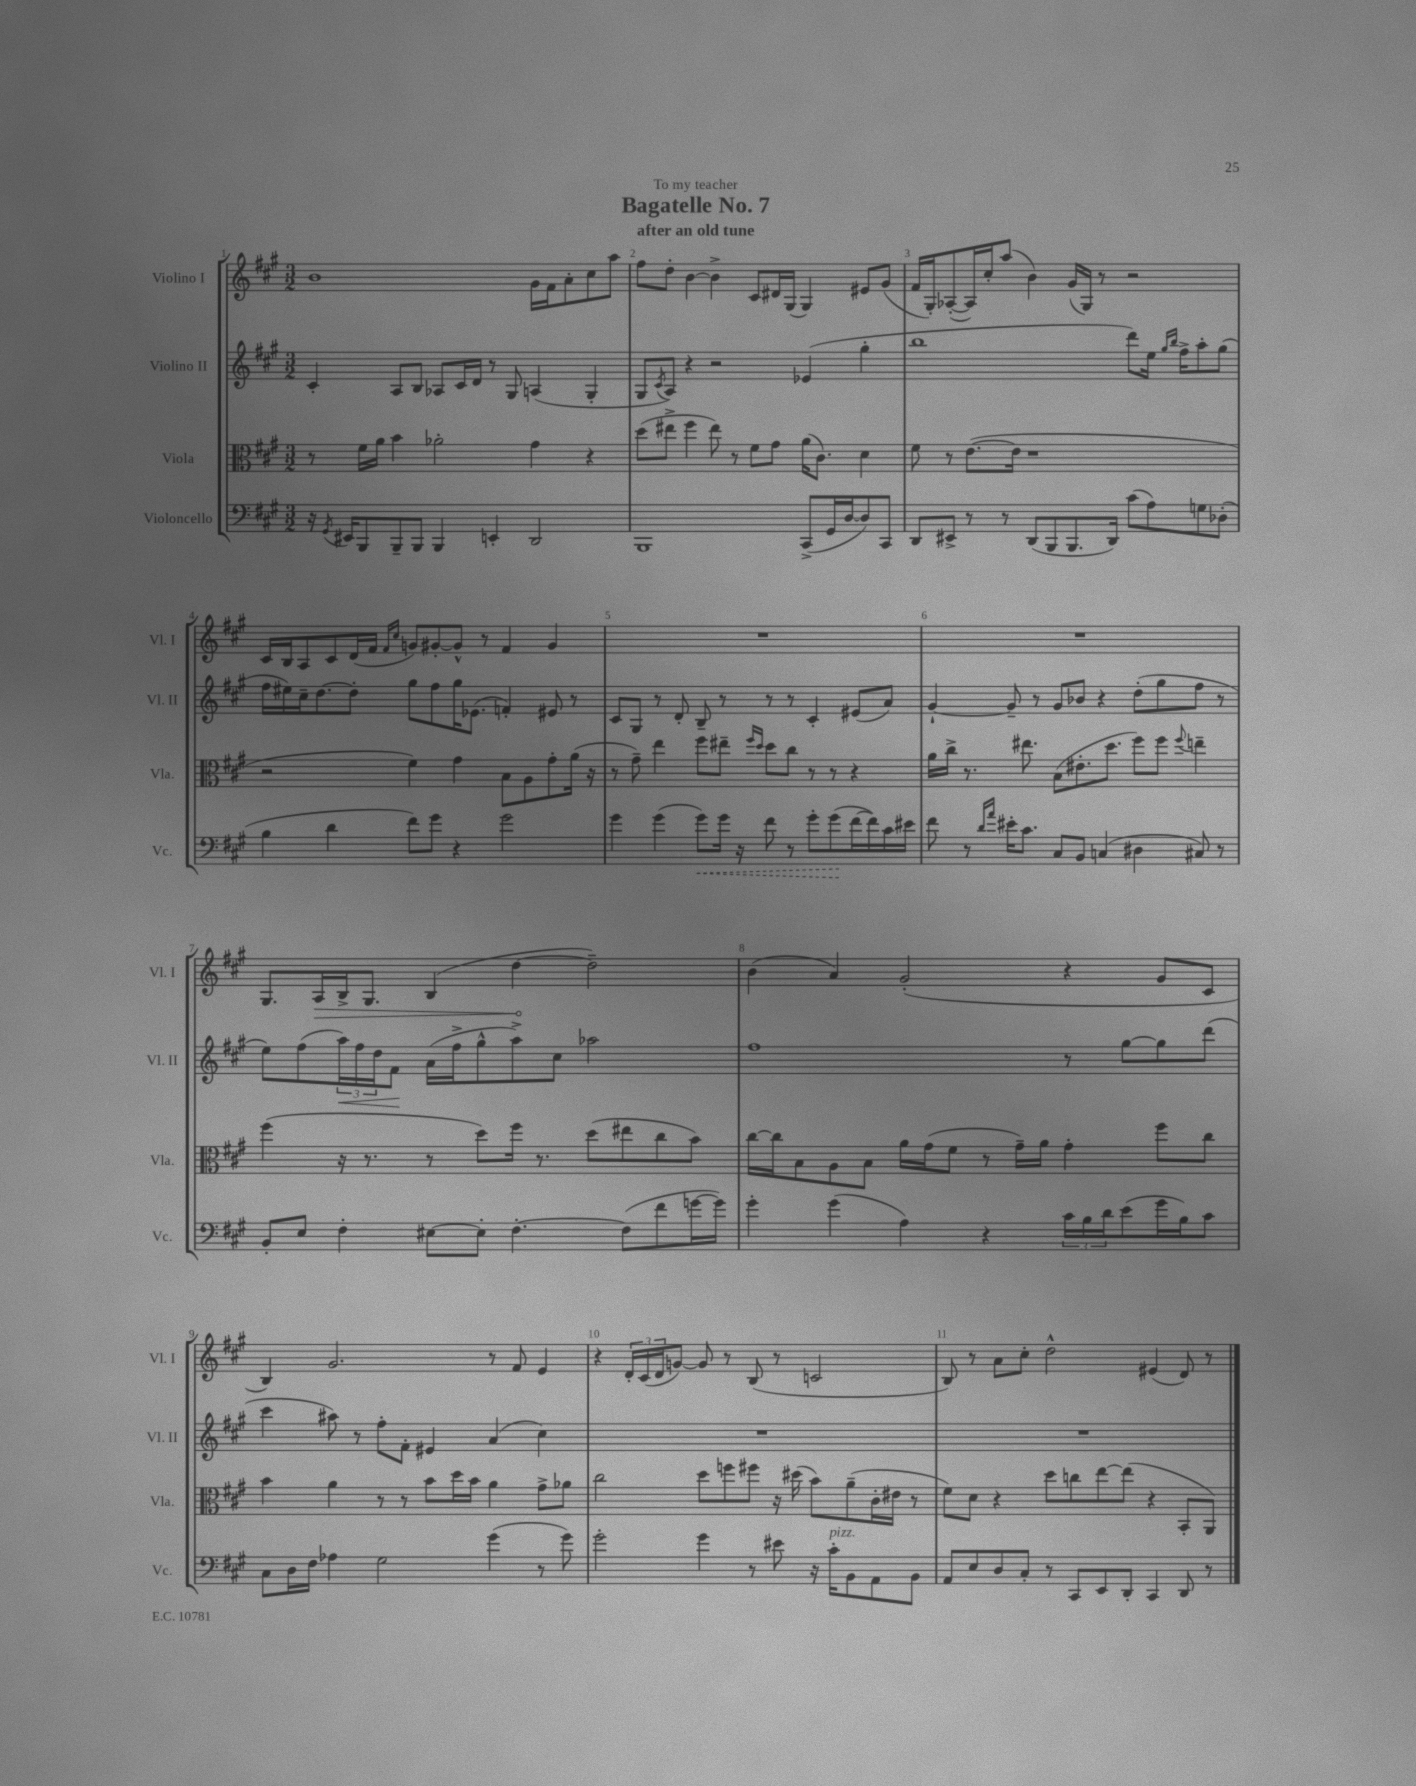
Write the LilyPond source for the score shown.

\header { title = "Bagatelle No. 7" subtitle = "after an old tune" dedication = "To my teacher" }
<<
\new StaffGroup <<
\new Staff = "s0" \with { instrumentName = "Violino I" shortInstrumentName = "Vl. I" } {
    \clef treble \key a \major \numericTimeSignature \time 3/2
    b'1 gis'16 fis'16 a'8-. cis''8 a''8 |
    fis''8 d''8-. b'4~ b'4-> cis'8 dis'16 gis16( gis4) eis'8 gis'8( |
    fis'16 gis16-.) aes8~-.( aes16) cis''16-. a''8( b'4) gis'16( gis16) r8 r2 |
    cis'16 b16 a8 cis'8 d'16( fis'16 \grace { fis'16 cis''16 } g'8) gis'8~-. gis'8-^ r8 fis'4 gis'4 |
    R1. |
    R1. |
    gis8. \once \override Hairpin.circled-tip = ##t a16\> b16-> gis8. b4( d''4~\! d''2--) |
    b'4( a'4) gis'2-.( r4 gis'8 cis'8 |
    b4) gis'2. r8 fis'8 e'4 |
    r4 \tuplet 3/2 { d'16-. cis'16( d'16 } g'8~) g'8 r8 b8( r8 c'2 |
    b8) r8 a'8 cis''8-. d''2-^ eis'4( d'8) r8 \bar "|." |
}
\new Staff = "s1" \with { instrumentName = "Violino II" shortInstrumentName = "Vl. II" } {
    \clef treble \key a \major \numericTimeSignature \time 3/2
    cis'4-. a8 b8 aes8 cis'16 d'16 r8 gis8 a4( gis4-. |
    gis8 \acciaccatura { cis'8 } a8) r4 r2 ees'4( gis''4-. |
    b''1 d'''8) e''16 \grace { gis''16 b''16 } fis''16-> a''8-. gis''8( |
    fis''16 eis''16) cis''16-- d''8.~ d''8-. gis''8 fis''8 gis''16 ees'8.( f'4-.) eis'8 r8 |
    cis'8 gis8 r8 d'8-. b8-- r8 r8 r8 cis'4-. eis'8( a'8) |
    gis'4~-! gis'8-- r8 gis'8 bes'8 r4 d''8-.( gis''8 fis''8 r8 |
    e''8) fis''8( \tuplet 3/2 { a''16\<) fis''16 d''16 } fis'8\! a'16( fis''16-> gis''8-^ a''8->) cis''8 aes''2 |
    fis''1 r8 gis''8~ gis''8 d'''8( |
    cis'''4 ais''8) r8 fis''8-. fis'8-. eis'4 a'4( cis''4) |
    R1. |
    R1. \bar "|." |
}
\new Staff = "s2" \with { instrumentName = "Viola" shortInstrumentName = "Vla." } {
    \clef alto \key a \major \numericTimeSignature \time 3/2
    r8 fis'16 a'16 b'4 aes'2-. gis'4 r4 |
    d''8( eis''8-> fis''4 eis''8) r8 fis'8 gis'8 a'16( cis'8.) d'4 |
    fis'8 r8 e'8.~( e'16 r1 |
    r2 fis'4) gis'4 b8 a8 gis'8-. a'16( r16 |
    r8 gis'8--) e''4 fis''8 eis''8-- \grace { fis''16 d''16 } d''8 cis''8 r8 r8 r4 |
    a'16 cis''16-> r8. eis''8. b8( eis'8.-. d''8. fis''8) fis''8 \appoggiatura { fis''8 } e''4-- |
    fis''4( r16 r8. r8 d''8) fis''16 r8. d''8( eis''8 cis''8 b'8) |
    cis''16~ cis''16 b8 a8 b8 a'16 gis'16( fis'8 r8 gis'16--) a'16 gis'4-. fis''8 cis''8 |
    b'4 a'4 r8 r8 b'8 d''16 b'16 a'4 gis'8-> aes'8 |
    cis''2 d''8 f''8 fis''8 r16 dis''16( b'8) a'8--( cis'16-. eis'16 r8 |
    fis'8) d'8 r4 d''8 c''8 e''8~ e''8( r4 b,8-. a,8) \bar "|." |
}
\new Staff = "s3" \with { instrumentName = "Violoncello" shortInstrumentName = "Vc." } {
    \clef bass \key a \major \numericTimeSignature \time 3/2
    r16 \acciaccatura { gis,8 } eis,16 b,,8 b,,8-- b,,8 b,,4 e,4-. d,2 |
    b,,1 cis,8->( gis,16 d16~ d8) cis,8 |
    d,8 eis,8-> r8 r8 d,8( b,,8 b,,8. d,16) cis'8( a8) g8 des8-.( |
    b4 d'4 fis'8) gis'8 r4 gis'2 |
    gis'4 gis'4( \once \override Hairpin.style = #'dashed-line gis'8\<) gis'16 r16 fis'8 r8 gis'8-. gis'8\!( fis'16~ fis'16) cis'16 eis'16 |
    fis'8 r8 \grace { d'16 a'16 } eis'16-. cis'8. cis8 b,8 c4( dis4 cis8) r8 |
    b,8-. e8 fis4-. eis8~ eis8-. fis4.~-. fis8( fis'8 g'16~ g'16) |
    gis'4-. gis'4( a4) r4 \tuplet 3/2 { cis'16 b16 d'16 } e'8( gis'16 b16) cis'8 |
    cis8 d16 fis16 aes4 gis2 gis'4( r8 gis'8) |
    gis'2-. gis'4 r8 eis'8 r16 cis'16-.^\markup { \italic "pizz." } b,8 a,8 b,8 |
    a,8 e8 d8 cis8-. r8 cis,8 e,8 d,8-. cis,4 d,8 r8 \bar "|." |
}
>>
>>
\layout { \context { \Score \override BarNumber.break-visibility = ##(#f #t #t) barNumberVisibility = #all-bar-numbers-visible } }
